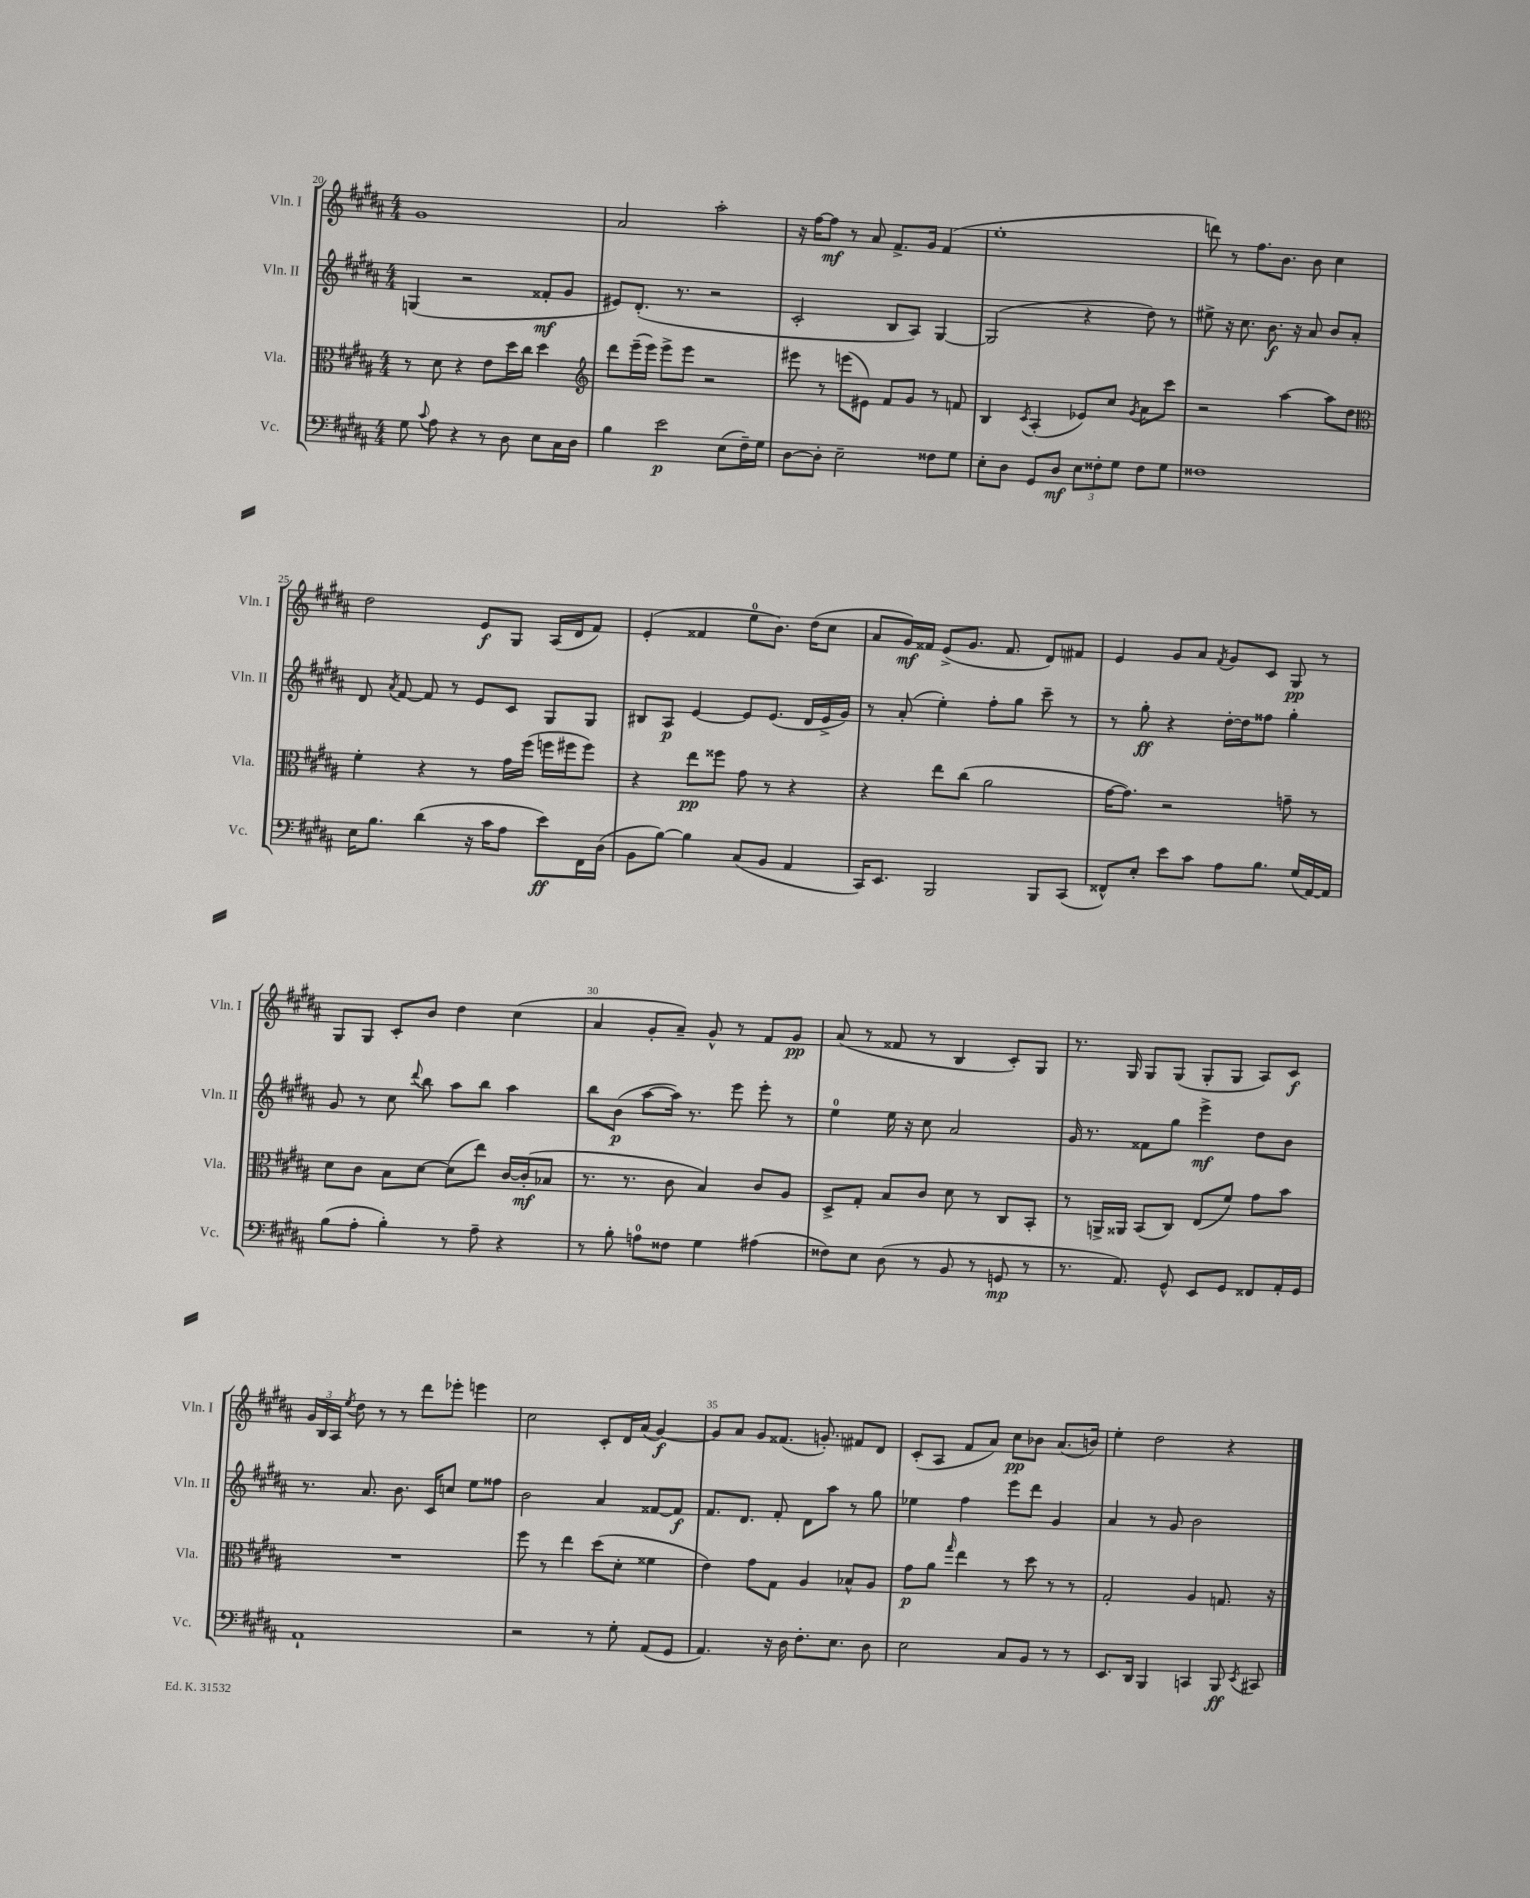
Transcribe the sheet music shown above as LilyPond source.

<<
\new StaffGroup <<
\new Staff = "s0" \with { instrumentName = "Vln. I" shortInstrumentName = "Vln. I" } {
    \clef treble \key b \major \numericTimeSignature \time 4/4
    \autoBeamOff gis'1 |
    ais'2 ais''2-. |
    r16 fis''16[~ fis''8]\mf r8 ais'8 fis'8.[-> gis'16] fis'4( |
    e''1-. |
    d'''8) r8 fis''8.[ b'8.] b'8 cis''4 |
    dis''2 e'8[\f gis8] ais16[( dis'16 fis'8]) |
    e'4-.( fisis'4 e''8[-0 b'8.]) dis''16[( cis''8] |
    ais'8[ gis'16\mf) fisis'16] e'8[->( gis'8.] fisis'8. dis'8[) fis'8] |
    e'4 gis'8[ ais'8] \acciaccatura { fis'8 } gis'8[ cis'8] gis8\pp r8 |
    gis8[ gis8] cis'8[-. b'8] dis''4 cis''4( |
    ais'4 gis'8[-. ais'8]--) gis'8-^ r8 fis'8[ gis'8]\pp |
    ais'8( r8 fisis'8 r8 b4 cis'8[-.) gis8] |
    r8. gis16 gis8[ gis8]( gis8[-. gis8] ais8[) cis'8]\f |
    \tuplet 3/2 { gis'16[ b16 ais16] } \acciaccatura { e''8 } dis''8 r8 r8 dis'''8[ ees'''8]-. e'''4 |
    cis''2 cis'8[-. dis'16 ais'16]( gis'4~\f) |
    gis'8[ ais'8] gis'8[ fisis'8.]( g'8.-.) fis'8[ dis'8] |
    cis'8[-.( ais8] fis'8[ ais'8]) cis''8[\pp bes'8] ais'8.[( b'16]) |
    e''4-. dis''2 r4 \bar "|." |
}
\new Staff = "s1" \with { instrumentName = "Vln. II" shortInstrumentName = "Vln. II" } {
    \clef treble \key b \major \numericTimeSignature \time 4/4
    \autoBeamOff g4( r2 fisis'8[-.\mf gis'8] |
    eis'8[) dis'8.]-.( r8. r2 |
    cis'2-. b8[ ais8]) gis4~ |
    gis2( r4 dis''8) r8 |
    eis''8-> r16 cis''8. b'8.\f r16 ais'8 b'8[ ais'8]-. |
    dis'8 \acciaccatura { ais'8 } fis'8~ fis'8 r8 e'8[ cis'8] gis8[ gis8] |
    bis8[ ais8]\p e'4~ e'8[ e'8.]( dis'16[ e'16-> gis'16]) |
    r8 ais'8-.( e''4-.) fis''8[-. gis''8] cis'''8-- r8 |
    r8 gis''8-.\ff r4 dis''16[~-. dis''16 fisis''8] gis''4-. |
    gis'8 r8 cis''8 \appoggiatura { dis'''8 } b''8 ais''8[ b''8] ais''4 |
    b''8[ b'8]\p( ais''8[~ ais''16]) r8. e'''8 e'''8-. r8 |
    e''4-0 e''16 r16 cis''8 ais'2 |
    gis'16 r8. fisis'8[ gis''8] e'''4->\mf dis''8[ b'8] |
    r8. ais'8. b'8. cis'16[ c''8] e''8[ fisis''8] |
    b'2 ais'4 fisis'8[~ fisis'8]\f |
    fis'8.[ dis'8.] fis'8-. dis'8[ ais''8] r8 gis''8 |
    ees''4 fis''4 e'''8[ dis'''8] gis'4 |
    ais'4 r8 gis'8 b'2 \bar "|." |
}
\new Staff = "s2" \with { instrumentName = "Vla." shortInstrumentName = "Vla." } {
    \clef alto \key b \major \numericTimeSignature \time 4/4
    \autoBeamOff r8 dis'8 r4 e'8[ dis''16 cis''16] dis''4 |
    \clef treble dis'''8[ e'''16--( e'''16]) e'''8[-> e'''8] r2 |
    eis'''8 r8 e'''8[( eis'8]) fis'8[ gis'8] r8 f'8 |
    b4 \acciaccatura { cis'8 } ais4-.( ees'8[) cis''8] \acciaccatura { gis'8 } ais'8[ cis'''8] |
    r2 ais''4~ ais''8[ dis''8] |
    \clef alto fis'4-. r4 r8 gis'16[ fis''16]( f''16[ fis''16 fis''8]) |
    r4 e''8[\pp fisis''8] gis'8 r8 r4 |
    r4 e''8[ cis''8]( ais'2 |
    gis'16[~ gis'8.]) r2 g'8-- r8 |
    dis'8[ cis'8] b8[ dis'8]~ dis'8[( e''8]) cis'16[~ cis'16-.\mf( bes8] |
    r8. r8. cis'8 b4) cis'8[ ais8] |
    dis8[-> gis8]-. b8[ cis'8] dis'8 r8 cis8[ b,8]-. |
    r8 a,16[-> aisis,16] b,8[( cis8]) e8[( fis'8]) gis'8[ b'8] |
    R1 |
    fis''8 r8 e''4 dis''8[( dis'8]-. fisis'4 |
    e'4) gis'8[ gis8] ais4 bes8[-^ ais8] |
    gis'8[\p ais'8] \grace { gis''16 } e''4 r8 dis''8 r8 r8 |
    gis2-. ais4 g8. r16 \bar "|." |
}
\new Staff = "s3" \with { instrumentName = "Vc." shortInstrumentName = "Vc." } {
    \clef bass \key b \major \numericTimeSignature \time 4/4
    \autoBeamOff gis8 \appoggiatura { cis'8 } ais8 r4 r8 dis8 e8[ cis16 dis16] |
    b4 e'2\p e8[( fis16--) gis16] |
    dis8[~ dis8]-. e2-- fisis8[ gis8] |
    e8[-. dis8] gis,8[ dis8]\mf \tuplet 3/2 { e8[ fisis8-. gis8] } fisis8[ gis8] |
    fisis1 |
    e16[ b8.] dis'4( r16 cis'16[ ais8] e'8[\ff) fis,16 dis16]( |
    b,8[ b8]~) b4 cis8[( b,8] ais,4 |
    cis,16[) e,8.] b,,2 b,,8[ cis,8]( |
    fisis,8[-^) e8]-. e'8[ cis'8] ais8[ b8.] gis16[( ais,16~) ais,16] |
    b8[( ais8]-. b4-.) r8 ais8-- r4 |
    r8 b8-. a8[-0 fisis8] gis4 ais4( |
    fisis8[) e8] dis8( r8 b,8 r8 g,8\mp r8 |
    r8. ais,8.) gis,8-^ e,8[ gis,8] fisis,8[ ais,16-. gis,16] |
    ais,1-! |
    r2 r8 gis8-. ais,8[( gis,8] |
    ais,4.) r16 dis16 fis8.[-. e8.] dis8 |
    e2 cis8[ b,8] r8 r8 |
    e,8.[ dis,16] b,,4 c,4 b,,8\ff \acciaccatura { e,8 } cis,8 \bar "|." |
}
>>
>>
\layout { \context { \Score currentBarNumber = #20 \override BarNumber.break-visibility = ##(#f #t #t) barNumberVisibility = #(every-nth-bar-number-visible 5) } }
